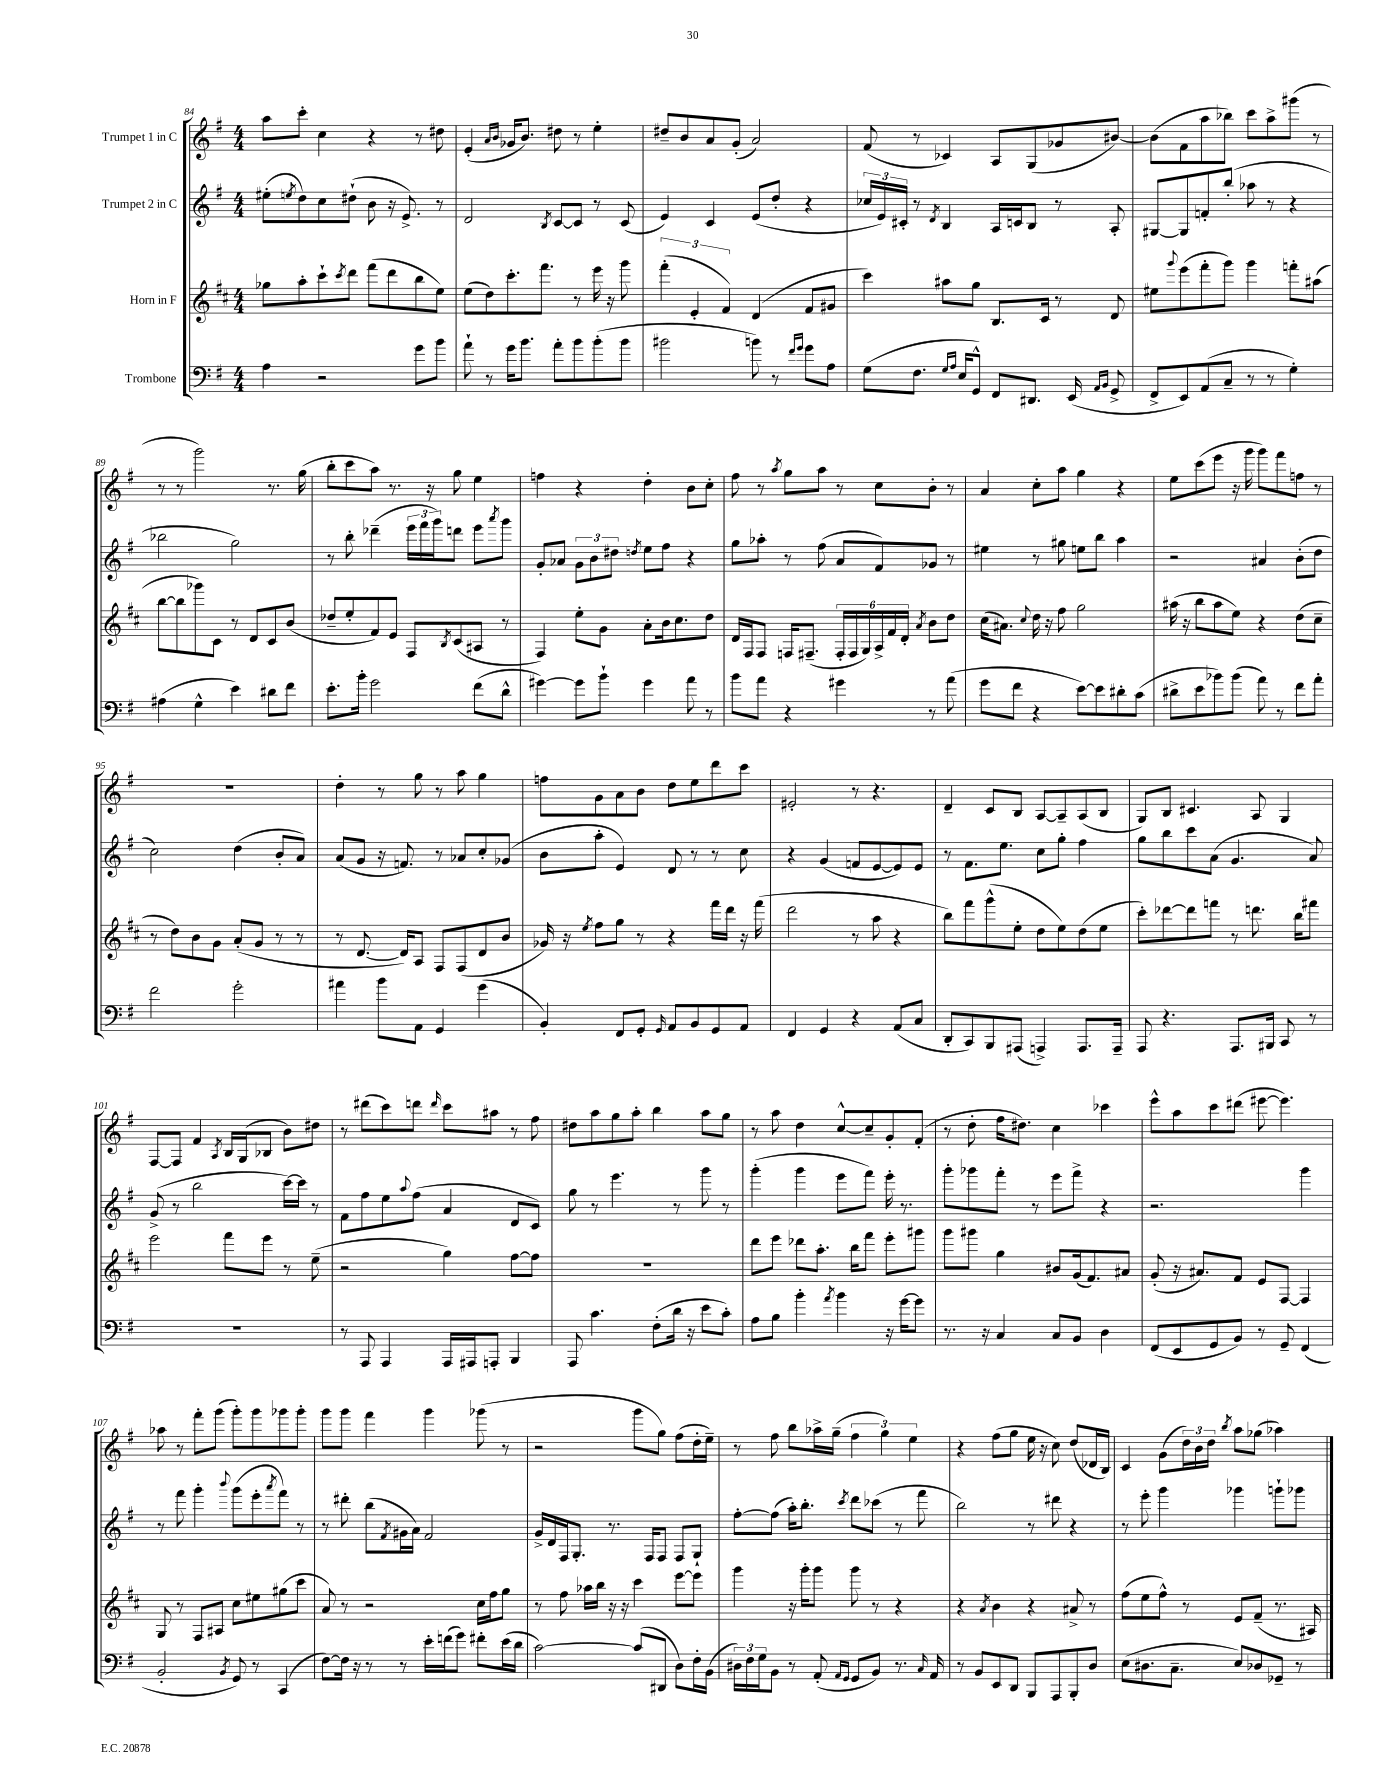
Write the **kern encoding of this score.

**kern	**kern	**kern	**kern
*staff4	*staff3	*staff2	*staff1
*clefF4	*clefG2	*clefG2	*clefG2
*k[f#]	*k[f#c#]	*k[f#]	*k[f#]
*M4/4	*M4/4	*M4/4	*M4/4
4A	8gg-	(8ee#'	8aa
.	.	8qee	.
.	8aa'	8dd)	8ccc'
2r	8ccc#`	8cc	4cc
.	8qccc#	.	.
.	8ddd	(8dd#`	.
.	(8fff#	8b	4r
.	8ddd	16r	.
.	.	8.e^)	.
8g	8bb	.	8r
8b	8ee)	8r	8dd#
=	=	=	=
8a`	(8ee	2d	(4e'
8r	8dd)	.	.
.	.	.	16qqa
.	.	.	16qqb
16g	8.ccc#'	.	16g-
8.b	.	.	8.b)
.	8.fff#	.	.
.	.	8qB	.
8a'	.	[8c	8dd#
8b	8r	8c]	8r
(8b'	16eee	8r	4ee'
.	16r	.	.
8b	8ggg	(8c	.
=	=	=	=
2b#	(6fff#'	4e)	8dd#~
.	.	.	8b
.	6e'	.	.
.	.	4c	8a
.	6f#)	.	.
.	.	.	(8g'
8b)	(4d	(8e	2a)
8r	.	8dd'	.
16qqf#	.	.	.
16qqg	.	.	.
8g	8f#	4r	.
8A	8g#	.	.
=	=	=	=
(8G	4ccc#)	24cc-	(8f#
.	.	24e)	.
.	.	24c#'	.
8.F#	.	8r	8r
.	.	8qd	.
.	8aa#	4B	4c-)
16qqG	.	.	.
16qqA	.	.	.
16E	.	.	.
8GG^^)	8gg	.	.
8FF#	8.B	16A	8A
.	.	16c	.
8.DD#	.	8B	(8G
.	16c#	.	.
.	8r	8r	8g-
(16EE	.	.	.
16qqAA	.	.	.
16qqBB	.	.	.
8GG^	8d	8A'	[8b#)
=	=	=	=
8FF#^	8ee#	[8G#	(8b#]
.	8qqggg	.	.
8EE)	(8eee	8G#]	8f#
(8AA	8fff#'	8f'	8aa
8C~	8ggg)	(8bb'	8bb-)
8r	4ggg	8aa-	8ccc
8r	.	8r	8aa^
4G')	8fff'	4r	(8ggg#
.	(8aa#	.	8r
=	=	=	=
(4A#	[8bb	2bb-	8r
.	8bb]	.	8r
4G^^	8ggg-)	.	2ggg)
.	8c#	.	.
4e)	8r	2gg)	.
.	8d	.	.
8d#	8c#	.	8.r
8f#	(8b	.	.
.	.	.	(16gg
=	=	=	=
8.e'	8dd-~	8r	8bb'
.	8ee'	8bb'	8ccc
16b'	.	.	.
2g	8f#)	(4ddd-~	8aa)
.	8e	.	8.r
.	8F#	24eee	.
.	.	24fff#	.
.	.	.	16r
.	.	24ggg)	.
.	8qB	.	.
.	(8c#	8ddd	8gg
(8f#	8A#	8eee	4ee
.	.	8qaaa	.
8d^^	8r	8ggg	.
=	=	=	=
[4g#)	4F#)	8g'	4ff
.	.	8a-	.
8g#]	8ee'	12g	4r
.	.	12b	.
8b`	8g	.	.
.	.	12dd#	.
.	.	8qdd	.
4g#	8a'	8ee	4dd'
.	16b	8ff#	.
.	8.cc#	.	.
8a	.	4r	8b
8r	8dd	.	8cc'
=	=	=	=
8b	16d	8gg	8ff#
.	16F#	.	.
8a	8F#	8aa-'	8r
.	.	.	8qaa
4r	16F	8r	8gg
.	(8.F#~	.	.
.	.	(8ff#	8aa
4g#	24F#'	8a	8r
.	24F#	.	.
.	24G)	.	.
.	24A^	8f#)	8cc
.	24f#	.	.
.	24d'	.	.
.	8qa	.	.
8r	8b	8g-	8b'
(8a	8dd	8r	8r
=	=	=	=
8g	(16cc#	4ee#	4a
.	8.a#)	.	.
8f#	.	.	.
.	8qqcc#	.	.
4r	16dd	8r	8cc'
.	16r	.	.
.	8ff#	8gg#	8aa
[8e)	2gg	8ee	4gg
8e]	.	8bb	.
8d#'	.	4aa	4r
(8c	.	.	.
=	=	=	=
8d#^	(16aa#	2r	8ee
.	16r	.	.
8e	8bb	.	(8ccc
8b-)	8aa#	.	8eee
(8b-	8ee)	.	16r
.	.	.	16ggg
8a)	4r	4a#	8ggg)
8r	.	.	8fff#
8f#	(8dd	(8b'	8ff
8a'	8cc#~	8dd	8r
=	=	=	=
2f#	8r	2cc)	1r
.	8dd)	.	.
.	8b	.	.
.	8g	.	.
2g'	(8a'	(4dd	.
.	8g	.	.
.	8r	8b'	.
.	8r	8a)	.
=	=	=	=
4a#	8r	(8a	4dd'
.	[8.d	8g	.
8b	.	16r	8r
.	16d])	8.f)	.
8AA	8A	.	8gg
4GG	8F#	8r	8r
.	(8F#	8a-	8aa
(4g	8d	8cc'	4gg
.	8b	(8g-	.
=	=	=	=
4BB')	16g-)	8b	8ff
.	16r	.	.
.	8qee	.	.
.	8ff#	8aa'	8g
8FF#	8gg	4e)	8a
8GG'	8r	.	8b
16qqGG	.	.	.
8AA	4r	8d	8dd
8BB	.	8r	8ee
8GG	16fff#	8r	8ddd
.	16ddd	.	.
8AA	16r	8cc	8ccc
.	(16fff#	.	.
=	=	=	=
4FF#	2ddd	4r	2e#'
4GG	.	(4g	.
4r	8r	8f	8r
.	8aa	[8e	4.r
(8AA	4r	8e])	.
8C	.	8e	.
=	=	=	=
8DD'	8bb)	8r	4d~
8CC)	8fff#	8.f#	.
8BBB	(8ggg^^	.	8c
.	.	8.ee	.
(8AAA#	8ee'	.	8B
4AAA^)	8dd	8cc	[8A
.	8ee)	8gg'	8A~]
8.AAA	(8dd	4ff#	(8A
.	8ee	.	8B
16AAA~	.	.	.
=	=	=	=
8AAA	8ccc#')	8gg	8G)
4.r	[8ddd-	8bb	8B
.	8ddd-]	8ccc	4.c#
.	8fff	(8a	.
8.AAA	8r	4.g	.
.	8.ddd	.	8A
16BBB#	.	.	.
8CC	.	.	4G
.	16bb	.	.
8r	8fff#	8a)	.
=	=	=	=
1r	2eee	(8g^	[8F#
.	.	8r	8F#]
.	.	2bb	4f#
.	.	.	8qA
.	8fff#	.	16B
.	.	.	(16G
.	8eee	.	8B-
.	8r	[16ccc)	8b)
.	.	16ccc]	.
.	(8ee~	8r	8dd#
=	=	=	=
8r	2r	8f#	8r
8AAA	.	8ff#	(8ddd#
4AAA	.	8ee	8ccc)
.	.	8qqaa	.
.	.	(8ff#	8ddd
.	.	.	16qqddd
16AAA	4gg)	4a	8ccc
16AAA#	.	.	.
8AAA'	.	.	8aa#
4BBB	[8ff#	8d	8r
.	8ff#]	8c)	8ff#
=	=	=	=
8AAA	1r	8gg	8dd#
4.c	.	8r	8aa
.	.	4.eee	8gg
.	.	.	8aa'
(8F#'	.	.	4bb
16d	.	8r	.
16r	.	.	.
8e	.	8ggg	8aa
8c')	.	8r	8gg
=	=	=	=
8A	8ddd	(4ggg'	8r
8B	8eee	.	8aa
4b'	8ddd-	4ggg	4dd
.	8.aa'	.	.
8qa	.	.	.
4b	.	8eee	[8cc^^
.	16bb	.	.
.	8fff#	8fff#)	8cc~]
16r	8eee'	16eee'	8g'
[16g	.	8.r	.
8g]	8ggg#	.	(8f#'
=	=	=	=
8.r	8ggg	8ggg'	8r
.	8ggg#	8ggg-	8dd'
16r	.	.	.
4C	4gg	8fff#'	16ff#
.	.	.	8.dd#)
.	.	8r	.
8C	8b#	8eee	4cc
8BB	(16g	8fff#^	.
.	8.f#)	.	.
4D	.	4r	4ccc-
.	8a#	.	.
=	=	=	=
(8FF#	(8g'	2.r	8eee^^
8EE	16r	.	8aa
.	8.a#)	.	.
8GG	.	.	8ccc
8BB)	8f#	.	(8ddd#
8r	8e	.	[8eee#
8GG~	[8F#	.	4.eee#])
(4FF#	4F#]	4ggg	.
=	=	=	=
2BB'	8G	8r	8aa-
.	8r	8fff#	8r
.	8F#	4ggg'	8fff#'
.	8A#	.	(8ggg
8qBB	.	8qqbbb	.
8GG)	8cc#	(8ggg	8ggg')
8r	8ee#	8eee'	8ggg
.	.	8qaaa	.
(4CC	(8gg#	8fff#)	8ggg-
.	8ccc#	8r	8ggg-'
=	=	=	=
[8F#)	8a)	8r	8ggg
16F#]	8r	8ddd#'	8ggg
16r	.	.	.
8r	2r	(8bb	4fff#
.	.	8qf#	.
8r	.	16g#	.
.	.	16a)	.
16e'	.	2f#	4ggg
(16f	.	.	.
8g)	.	.	.
8f#'	16cc#	.	(8ggg-
.	16ff#	.	.
(16e	8gg	.	8r
16d	.	.	.
=	=	=	=
[2c)	8r	16g^	2r
.	.	16d	.
.	8ff#	16F#	.
.	.	8.G'	.
.	16aa-	.	.
.	16bb	.	.
.	16r	8.r	.
.	16r	.	.
(8c]	4ccc#	.	8ggg
.	.	16F#	.
8DD#	.	8F#	8gg)
8D)	[8eee	8F#	(8ff#
16F#'	8eee]	8G`	16dd'
(16BB	.	.	16ee~)
=	=	=	=
24D#)	4ggg	[8ff#'	8r
24F#	.	.	.
24G	.	.	.
8BB	.	(8ff#]	8ff#
8r	16r	16aa')	8bb
.	16ggg'	8.bb'	.
(8AA'	8ggg	.	16aa-^
.	.	.	(16gg~
16qqAA	.	.	.
16qqGG	.	8qccc	.
8GG	8ggg	8ddd	6ff#
8BB)	8r	(8ccc-	.
.	.	.	6gg)
8.r	4r	8r	.
.	.	.	6ee
.	.	8fff#	.
16qqC	.	.	.
16AA	.	.	.
=	=	=	=
8r	4r	2bb)	4r
8BB	.	.	.
.	8qa	.	.
8EE	4b	.	(8ff#
8DD	.	.	8gg
8BBB	4r	8r	16ee
.	.	.	16r
8AAA	.	8ddd#	8cc)
8BBB'	8a#^	4r	(8dd
8D	8r	.	16d-
.	.	.	16B)
=	=	=	=
(8E	(8ff#	8r	4c
8.D#	8ee	8eee'	.
.	8ff#^^)	4ggg	(8g
8.C~	.	.	.
.	8r	.	24dd)
.	.	.	24b
.	.	.	24dd
.	.	.	8qbb
8E)	8e	4ggg-	8aa
8D-	(8f#~	.	(8gg-
8GG-~	8.r	8ggg`	4aa-)
8r	.	8ggg-	.
.	16A#)	.	.
==	==	==	==
*-	*-	*-	*-
